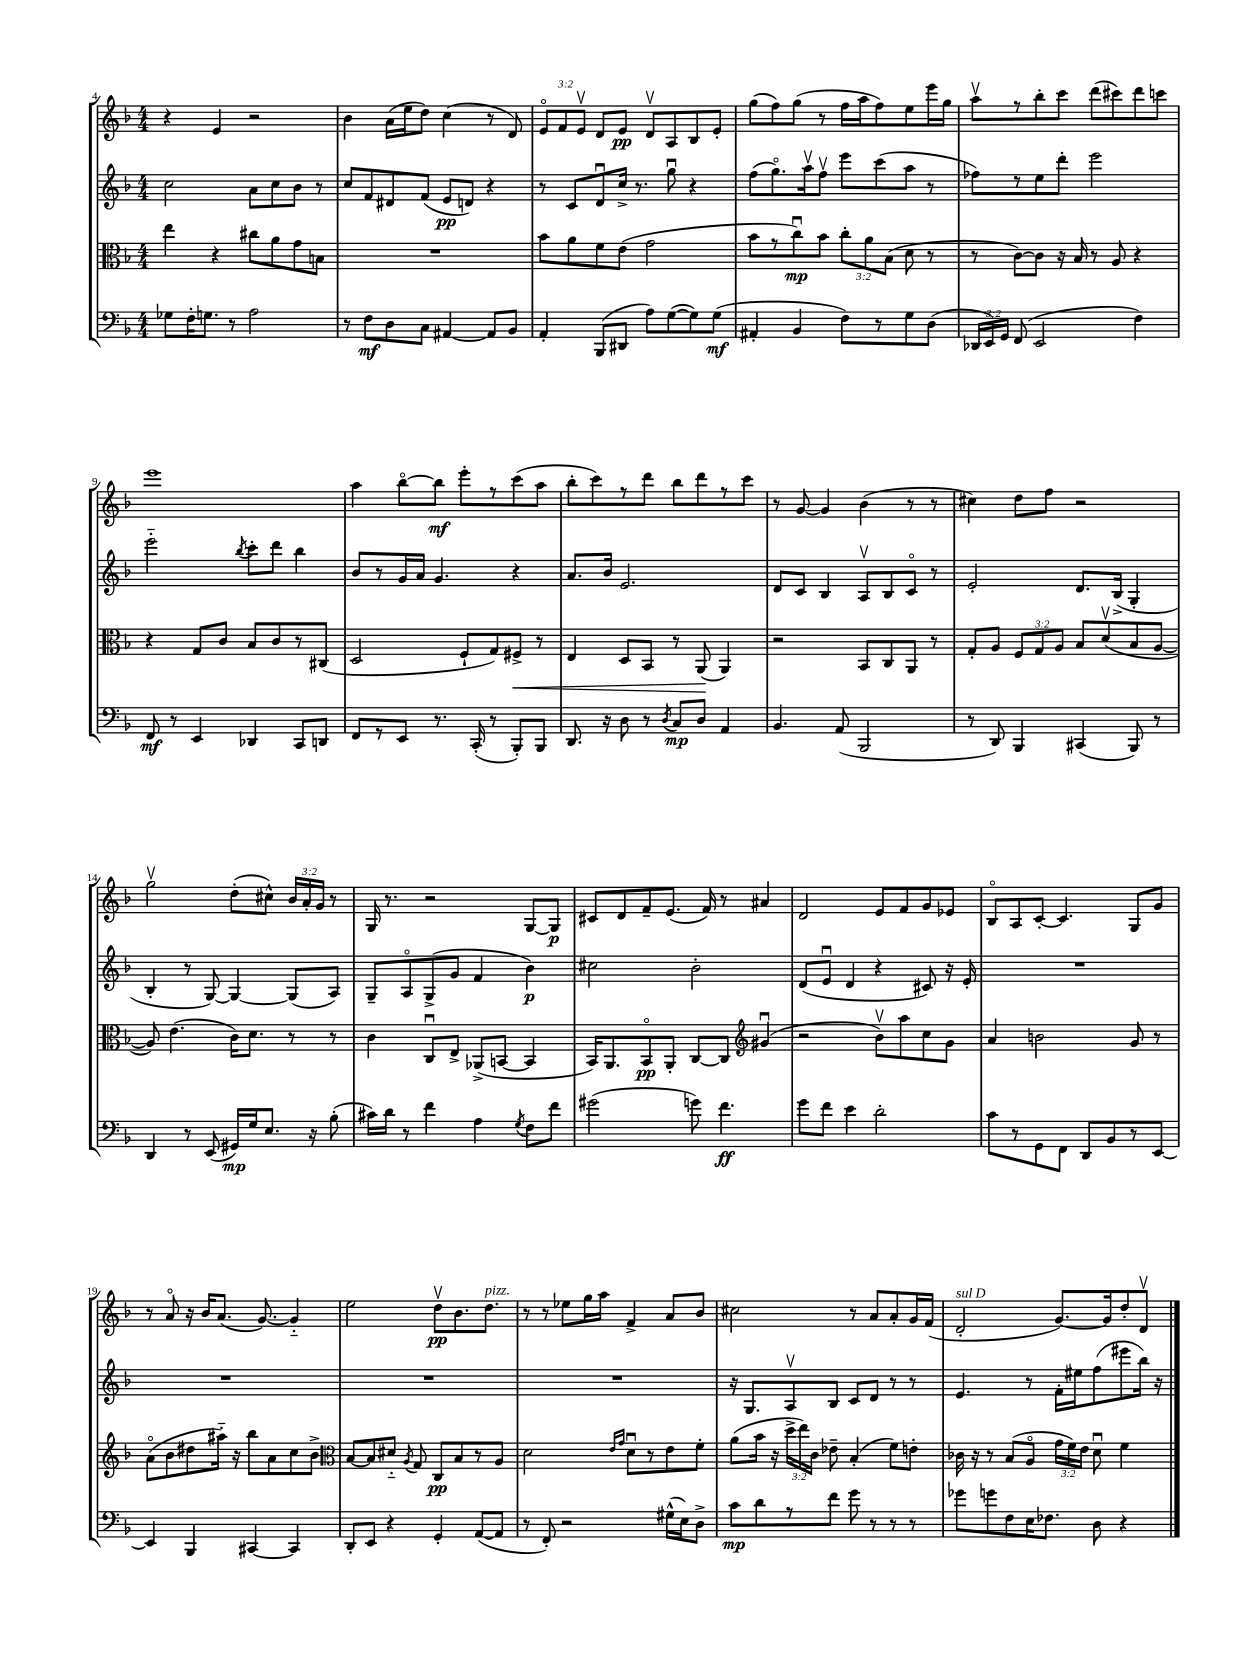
<<
\new StaffGroup <<
\new Staff = "s0" {
    \clef treble \key f \major \numericTimeSignature \time 4/4 \override Staff.TupletNumber.text = #tuplet-number::calc-fraction-text
    \autoBeamOff r4 e'4 r2 |
    bes'4 a'16[( e''16 d''8]) c''4( r8 d'8) |
    \tuplet 3/2 { e'8[\flageolet f'8 e'8]\upbow } d'8[ e'8]\pp d'8[\upbow a8 bes8 e'8]-. |
    g''8[( f''8) g''8]( r8 f''16[ a''16 f''8) e''8 e'''16 g''16] |
    a''8[\upbow r8 bes''8-. c'''8] d'''8[( cis'''8) d'''8 c'''8] |
    e'''1 |
    a''4 bes''8[~\flageolet bes''8]\mf e'''8[-. r8 c'''8( a''8] |
    bes''8[-. c'''8) r8 d'''8] bes''8[ d'''8 r8 c'''8] |
    r8 g'8~ g'4 bes'4( r8 r8 |
    cis''4) d''8[ f''8] r2 |
    g''2\upbow d''8[-.( cis''8]-^) \tuplet 3/2 { bes'16[ a'16-. g'16] } r8 |
    g16 r8. r2 g8[~ g8]\p |
    cis'8[ d'8 f'8-- e'8.]( f'16) r8 ais'4 |
    d'2 e'8[ f'8 g'8 ees'8] |
    bes8[\flageolet a8 c'8]~-. c'4. g8[ g'8] |
    r8 a'8\flageolet r16 bes'16[ a'8.]( g'8.~) g'4-_ |
    e''2 d''8[\upbow\pp bes'8. d''8.]^\markup { \italic "pizz." } |
    r8 r8 ees''8[ g''16 a''16] f'4-> a'8[ bes'8] |
    cis''2 r8 a'8[ a'8-. g'16 f'16]( |
    d'2-.^\markup { \italic "sul D" } g'8.[~) g'16 d''8-. d'8]\upbow \bar "|." |
}
\new Staff = "s1" {
    \clef treble \key f \major \numericTimeSignature \time 4/4
    \autoBeamOff c''2 a'8[ c''8 bes'8] r8 |
    c''8[ f'8 dis'8 f'8]( e'8[\pp d'8]) r4 |
    r8 c'8[ d'8\downbow c''16]-> r8. g''8\downbow r4 |
    f''8[( g''8.\flageolet) a''16\upbow f''8]\upbow e'''8[ c'''8( a''8] r8 |
    fes''8[) r8 e''8 d'''8]-. e'''2 |
    e'''2-_ \acciaccatura { bes''8 } c'''8[-. d'''8] bes''4 |
    bes'8[ r8 g'16 a'16] g'4. r4 |
    a'8.[ bes'16] e'2. |
    d'8[ c'8] bes4 a8[\upbow bes8 c'8]\flageolet r8 |
    e'2-. d'8.[ bes16]->( g4-. |
    bes4-. r8 g8~) g4~ g8[( a8]) |
    g8[-- a8\flageolet g8->( g'8] f'4 bes'4\p) |
    cis''2 bes'2-. |
    d'8[( e'8]\downbow d'4 r4 cis'8) r16 e'16-. |
    R1 |
    R1 |
    R1 |
    R1 |
    r16 g8.[ a8\upbow bes8] c'8[ d'8] r8 r8 |
    e'4. r8 f'16[-. eis''16 f''8( eis'''8 bes''16]) r16 \bar "|." |
}
\new Staff = "s2" {
    \clef alto \key f \major \numericTimeSignature \time 4/4 \override Staff.TupletNumber.text = #tuplet-number::calc-fraction-text
    \autoBeamOff e''4 r4 cis''8[ a'8 g'8 b8] |
    R1 |
    bes'8[ a'8 f'8 e'8]( g'2 |
    bes'8[ r8 c''8\downbow\mp) bes'8] \tuplet 3/2 { c''8[-. a'8 bes8]( } d'8 r8 |
    r8 c'8[~) c'8] r16 bes16 r8 a8 r4 |
    r4 g8[ c'8] bes8[ c'8 r8 cis8]( |
    d2 f8[-! g8) fis8]->\< r8 |
    e4 d8[ bes,8] r8 a,8\!( a,4) |
    r2 bes,8[ c8 a,8] r8 |
    g8[-. a8] \tuplet 3/2 { f8[ g8 a8] } bes8[ d'8\upbow( bes8 a8]~ |
    a8) e'4.( c'16[) d'8.] r8 r8 |
    c'4 c8[\downbow e8]-> aes,8[->( b,8]~ b,4 |
    bes,16[) a,8. bes,8\flageolet\pp a,8]-. c8[~ c8] \clef treble gis'4\downbow( |
    r2 bes'8[\upbow) a''8 c''8 g'8] |
    a'4 b'2 g'8 r8 |
    a'8[\flageolet( bes'8 dis''8 ais''16]-_) r16 bes''8[ a'8 c''8 bes'8]-> |
    \clef alto bes8[~ bes8 dis'8]-_ \acciaccatura { a8 } g8 c8[\pp bes8 r8 a8] |
    d'2 \grace { e'16[ g'16] } d'8[\downbow r8 e'8 f'8]-. |
    a'8[( bes'16] r16 \tuplet 3/2 { d''16[-> e''16) c'16] } ees'8-- bes4-.( f'8[) e'8]-. |
    ces'16 r16 r8 bes8[( a8]\flageolet \tuplet 3/2 { g'16[ f'16) e'16] } d'8\downbow f'4 \bar "|." |
}
\new Staff = "s3" {
    \clef bass \key f \major \numericTimeSignature \time 4/4 \override Staff.TupletNumber.text = #tuplet-number::calc-fraction-text
    \autoBeamOff ges8[ f16-. g8.] r8 a2 |
    r8 f8[\mf d8 c8] ais,4~ ais,8[ bes,8] |
    a,4-. bes,,8[( dis,8] a8[) g8~( g8) g8]\mf( |
    ais,4-. bes,4 f8[) r8 g8 d8]( |
    \tuplet 3/2 { des,16[ e,16) g,16] } f,8( e,2 f4) |
    f,8\mf r8 e,4 des,4 c,8[ d,8] |
    f,8[ r8 e,8] r8. c,16-.( r8 bes,,8[-.) bes,,8] |
    d,8. r16 d8 r8 \acciaccatura { d8 } c8[\mp d8] a,4 |
    bes,4. a,8( bes,,2 |
    r8 d,8) bes,,4 cis,4( bes,,8) r8 |
    d,4 r8 e,8( gis,16[\mp) g16 e8.] r16 bes8-.( |
    cis'16[) d'16] r8 f'4 a4 \acciaccatura { g8 } f8[ f'8] |
    gis'2( g'8) f'4.\ff |
    g'8[ f'8] e'4 d'2-. |
    c'8[ r8 g,8 f,8] d,8[ bes,8 r8 e,8]~ |
    e,4 bes,,4 cis,4~ cis,4 |
    d,8[-. e,8] r4 g,4-. a,8[~( a,8] |
    r8 f,8-.) r2 gis16[-^( e16) d8]-> |
    c'8[\mp d'8 r8 f'8] g'8 r8 r8 r8 |
    ges'8[ g'8 f8 e16 fes8.] d8 r4 \bar "|." |
}
>>
>>
\layout { \context { \Score currentBarNumber = #4 } }
